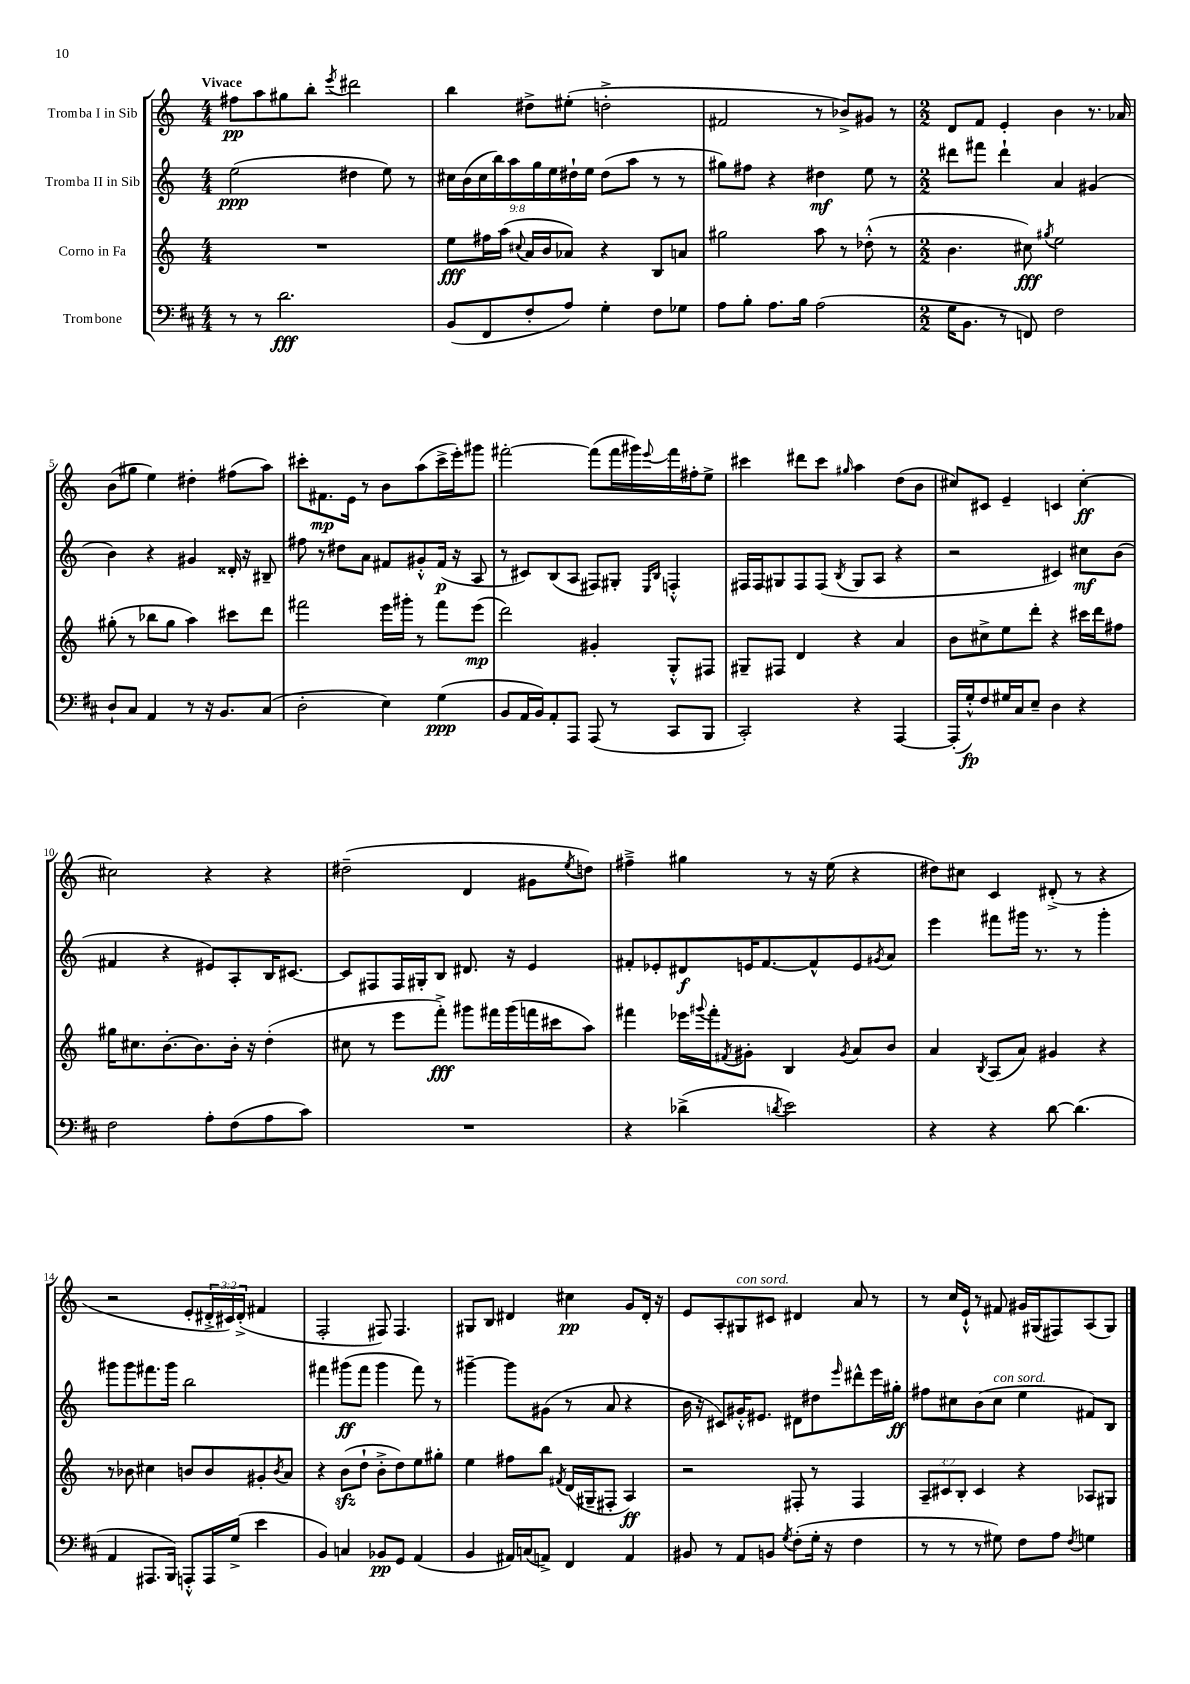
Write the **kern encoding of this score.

**kern	**kern	**kern	**kern
*staff4	*staff3	*staff2	*staff1
*clefF4	*clefG2	*clefG2	*clefG2
*k[f#c#]	*k[]	*k[]	*k[]
*M4/4	*M4/4	*M4/4	*M4/4
8r	1r	(2ee	8ff#
8r	.	.	8aa
2.d	.	.	8gg#
.	.	.	8bb'
.	.	.	8qeee
.	.	4dd#	2ddd#
.	.	8ee)	.
.	.	8r	.
=	=	=	=
(8BB	8ee	18cc#	4bb
.	.	(18b	.
.	.	18cc#	.
8FF#	16ff#	.	.
.	.	18bb)	.
.	(16aa	.	.
.	.	18aa	.
.	8qqcc#	.	.
8F#'	16a	.	8dd#^
.	.	18gg	.
.	16b	.	.
.	.	18ee	.
8A)	8a-)	.	(8ee#'
.	.	18dd#`	.
.	.	18ee	.
4G'	4r	(8dd#	2dd'^
.	.	8aa	.
8F#	8B	8r	.
8G-	8a	8r	.
=	=	=	=
8A	2gg#	8gg#)	2f#
8B'	.	8ff#	.
8.A	.	4r	.
16B	.	.	.
(2A	8aa	4dd#	8r
.	8r	.	8b-^)
.	(8dd-'^^	8ee	8g#
.	8r	8r	8r
=	=	=	=
*M2/2	*M2/2	*M2/2	*M2/2
16G	4.b	8ddd#	8d
8.BB	.	.	.
.	.	8fff#	8f
8r	.	4ddd#`	4e'
8FF)	8cc#)	.	.
.	8qgg#	.	.
2F#	2ee	4a	4b
.	.	(4g#	8.r
.	.	.	16a-
=	=	=	=
8D`	(8gg#'	4b)	(8b
8C#	8r	.	8gg#
4AA	8bb-	4r	4ee)
.	8gg#	.	.
8r	4aa)	4g#	4dd#'
16r	.	.	.
8.BB	.	.	.
.	8ccc#	16d##'	(8ff#
.	.	16r	.
(8C#	8ddd	8B#~	8aa)
=	=	=	=
2D'	2fff#	8ff#	8ccc#'
.	.	8r	8.f#
.	.	8dd#	.
.	.	.	16e
.	.	8a	8r
4E)	16eee	8f#	8b
.	16ggg#'	.	.
.	8r	8g#'^^	(8aa
(4G	8fff#	(16f#	16ccc#^
.	.	16r	16eee')
.	(8eee	8A	8ggg#
=	=	=	=
8BB	2ddd)	8r	[2fff#'
16AA	.	8c#)	.
16BB)	.	.	.
8AA'	.	(8B	.
8AAA	.	8A	.
(8AAA	4g#'	8F#)	(8fff#]
8r	.	8G#'	16fff#
.	.	.	16ggg#)
.	.	16qqE	.
.	.	16qqB	8qqeee
8CC#	8G'^^	4F'^^	16fff#
.	.	.	16ff#'
8BBB	8F#	.	8ee^
=	=	=	=
2CC#')	8G#~	16F#	4ccc#
.	.	16F#	.
.	8F#	8G#	.
.	4d	8F#	8ddd#
.	.	(8F#	8ccc#
.	.	8qB	16qqgg#
4r	4r	8G#	4aa
.	.	8A	.
[4AAA	4a	4r	(8dd
.	.	.	8b
=	=	=	=
(16AAA']	8b	2r	8cc#)
16G'^^)	.	.	.
8F#	8cc#^	.	8c#
16G#	8ee	.	4e~
16C#	.	.	.
8E~	8ddd'	.	.
4D	4r	4c#)	4c
4r	16ccc#	8cc#	[4cc#'
.	16ddd	.	.
.	8ff#	(8b	.
=	=	=	=
2F#	16gg#	4f#	2cc#]
.	8.cc#	.	.
.	[8.b'	4r	.
.	8.b]	.	.
8A'	.	8e#)	4r
(8F#	16b'	8A'	.
.	16r	.	.
8A	(4dd'	16B	4r
.	.	[8.c#	.
8c#)	.	.	.
=	=	=	=
1r	8cc#	8c#]	(2dd#~
.	8r	8F#	.
.	8eee	16F#	.
.	.	16G#'	.
.	8fff'^)	8B	.
.	8ggg#	8.d#	4d
.	16fff#	.	.
.	(16ggg#	16r	.
.	16fff	4e	8g#
.	16ccc#	.	.
.	.	.	8qee
.	8aa)	.	8dd)
=	=	=	=
4r	4fff#	8f#'	4ff#~^
.	.	8e-'	.
(4d-^	16eee-	8d#	4gg#
.	8qqggg#	.	.
.	16fff#'	.	.
.	8qf#	.	.
.	8g#'	16e	.
.	.	[8.f#	.
8qd	.	.	.
2e)	4B	.	8r
.	.	8f#^^]	16r
.	.	.	(16ee
.	8qg#	.	.
.	8a	8e	4r
.	.	8qg#	.
.	8b	8a	.
=	=	=	=
4r	4a	4eee	8dd#)
.	.	.	8cc#
.	8qB	.	.
4r	(8A	8fff#	4c
.	8a)	16ggg#	.
.	.	8.r	.
[8d	4g#	.	(8d#'^
(4.d]	.	8r	8r
.	4r	4ggg#'	4r
=	=	=	=
4AA	8r	8ggg#	2r
.	8b-	8ggg#	.
8.AAA#	4cc#	8.fff#	.
16BBB)	.	16ggg#	.
8AAA'^^	8b	2bb	8e'
16AAA	8b	.	24d#'^
.	.	.	24c#)
(16G^	.	.	.
.	.	.	(24d#'^
4e	8g#'	.	4f#
.	8qb	.	.
.	8a	.	.
=	=	=	=
4BB)	4r	4fff#	2F'
4C	(8b	(8ggg#	.
.	8dd`	8fff#	.
8BB-	8b'^	4ggg#	8F#)
8GG	8dd)	.	4.F#
(4AA	8ee	8fff#)	.
.	8gg#'	8r	.
=	=	=	=
4BB	4ee	[4ggg#~	8G#
.	.	.	8B
16AA#)	8ff#	8ggg#]	4d#
(16C	.	.	.
8AA^)	8bb	(8g#	.
.	8qf#	.	.
4FF#	(16d	8r	4cc#
.	16G#~	.	.
.	8F#'	8a	.
4AA	4A)	4r	8g
.	.	.	16d#'
.	.	.	16r
=	=	=	=
8BB#	2r	16b	8e
.	.	16r	.
8r	.	8c#)	8A'
8AA	.	16g#'^^	8G#
.	.	8.e#	.
8BB	.	.	8c#
8qG	.	.	.
(8F#'	8F#'	8d#	4d#
16G'	8r	8dd#	.
16r	.	.	.
.	.	16qqeee	.
4F#	4F#	8ddd#^^	8a
.	.	16eee	8r
.	.	16gg#'	.
=	=	=	=
8r	12A~	8ff#	8r
.	12c#	.	.
8r	.	8cc#	16cc
.	12B'	.	.
.	.	.	16e`^^
8r	4c#	(8b	8r
8G#)	.	8cc#	8f#
8F#	4r	4ee	16g#
.	.	.	(16G#
8A	.	.	8F#)
8qF#	.	.	.
4G	8A-	8f#)	(8A
.	8G#	8B	8G#)
==	==	==	==
*-	*-	*-	*-
